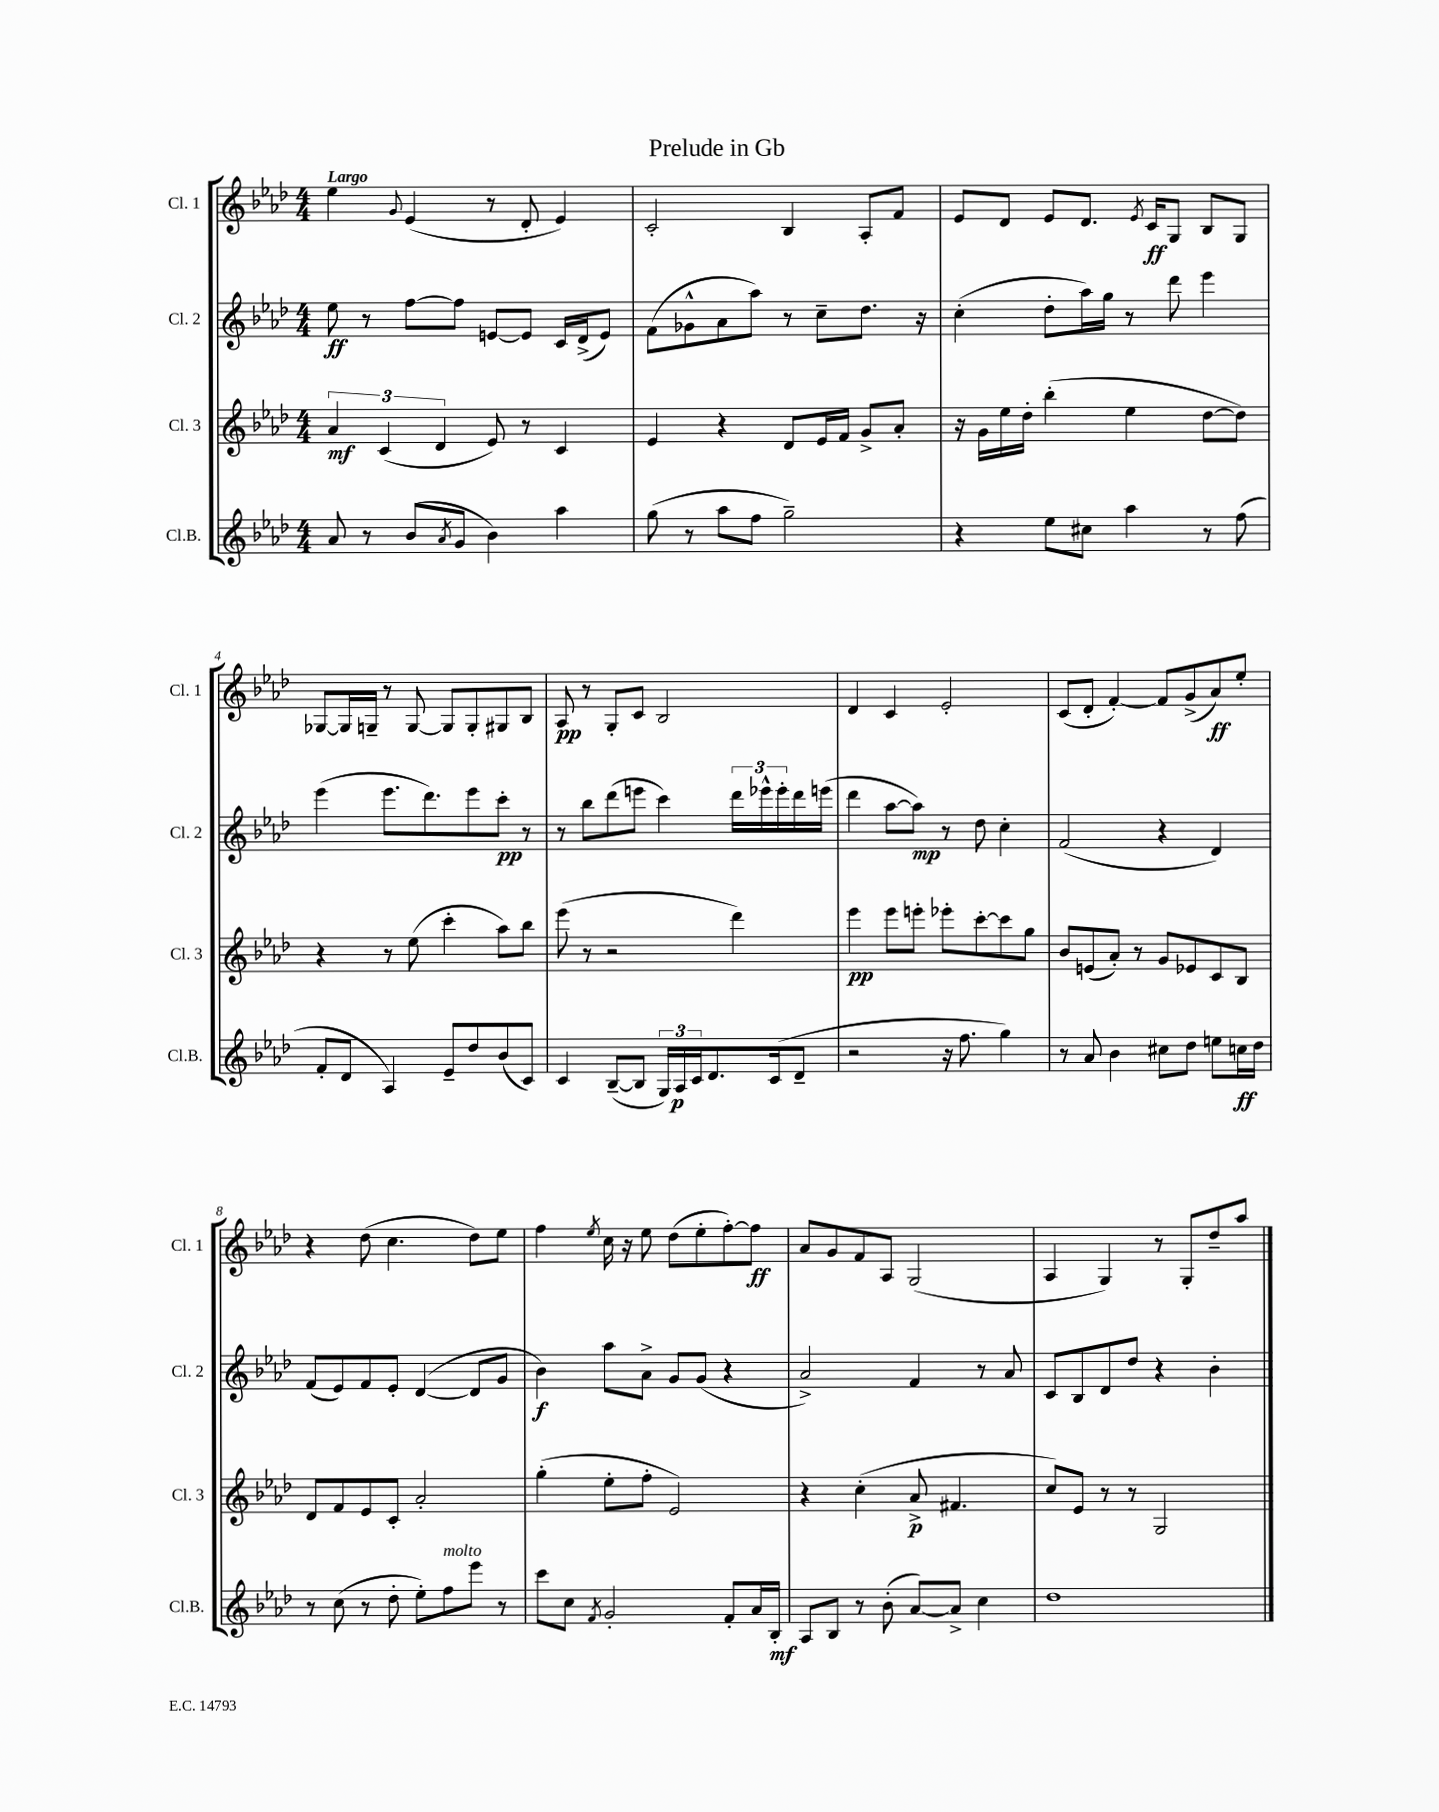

**kern	**kern	**kern	**kern
*staff4	*staff3	*staff2	*staff1
*clefG2	*clefG2	*clefG2	*clefG2
*k[b-e-a-d-]	*k[b-e-a-d-]	*k[b-e-a-d-]	*k[b-e-a-d-]
*M4/4	*M4/4	*M4/4	*M4/4
8a-	6a-	8ee-	4ee-
8r	.	8r	.
.	(6c	.	.
.	.	.	8qqg
(8b-	.	[8ff	(4e-
.	6d-	.	.
8qa-	.	.	.
8g	.	8ff]	.
4b-)	8e-)	[8e	8r
.	8r	8e]	8d-'
4aa-	4c	16c	4e-)
.	.	(16d-^	.
.	.	8e)	.
=	=	=	=
(8gg	4e-	(8f	2c'
8r	.	8g-^^	.
8aa-	4r	8a-	.
8ff	.	8aa-)	.
2gg~)	8d-	8r	4B-
.	16e-	8cc~	.
.	16f	.	.
.	8g^	8.dd-	8A-'
.	8a-'	.	8f
.	.	16r	.
=	=	=	=
4r	16r	(4cc'	8e-
.	16g	.	.
.	16ee-	.	8d-
.	16dd-'	.	.
8ee-	(4bb-'	8dd-'	8e-
8cc#	.	16aa-)	8.d-
.	.	16gg	.
4aa-	4ee-	8r	.
.	.	.	8qe-
.	.	.	16c
.	.	8ddd-	8G
8r	[8dd-	4eee-	8B-
(8ff	8dd-])	.	8G
=	=	=	=
8f'	4r	(4eee-	[8G-
8d-	.	.	16G-]
.	.	.	16G~
4A-)	8r	8.eee-	8r
.	(8ee-	.	[8G
.	.	8.ddd-)	.
8e-~	4ccc'	.	8G]
8dd-	.	8eee-	8G'
(8b-	8aa-)	8ccc'	8G#
8c)	8bb-	8r	8B-
=	=	=	=
4c	(8eee-	8r	8A-
.	8r	8bb-	8r
([8B-~	2r	(8ddd-	8G'
8B-]	.	8eee	8c
24G)	.	4ccc)	2B-
24A-	.	.	.
24c	.	.	.
8.d-	.	.	.
.	4ddd-)	24ddd-	.
.	.	24eee-^^	.
(16c	.	.	.
.	.	24eee-'	.
8d-~	.	16ddd-	.
.	.	(16eee	.
=	=	=	=
2r	4eee-	4ddd-	4d-
.	8eee-	[8aa-	4c
.	8eee'	8aa-])	.
16r	8eee-'	8r	2e-'
8.ff	.	.	.
.	[8ccc'	8dd-	.
4gg)	8ccc]	4cc'	.
.	8gg	.	.
=	=	=	=
8r	8b-	(2f	(8c
8a-	(8e	.	8d-'
4b-	8a-')	.	[4f')
.	8r	.	.
8cc#	8g	4r	8f]
8dd-	8e-	.	(8g^
8ee	8c	4d-)	8a-)
16cc	8B-	.	8ee-'
16dd-	.	.	.
=	=	=	=
8r	8d-	(8f	4r
(8cc	8f	8e-)	.
8r	8e-	8f	(8dd-
8dd-'	8c'	8e-'	4.cc
8ee-')	2a-'	([4d-	.
8ff	.	.	.
8eee-	.	8d-]	8dd-)
8r	.	8g	8ee-
=	=	=	=
8ccc	(4gg'	4b-)	4ff
8cc	.	.	.
8qf	.	.	8qee-
2g'	8ee-'	8aa-	16cc
.	.	.	16r
.	8ff'	8a-^	8ee-
.	2e-)	8g	(8dd-
.	.	(8g	8ee-'
8f'	.	4r	[8ff')
16a-	.	.	8ff]
16B-'	.	.	.
=	=	=	=
8A-	4r	2a-^)	8a-
8B-	.	.	8g
8r	(4cc'	.	8f
(8b-'	.	.	8A-
[8a-)	8a-^	4f	(2G
8a-^]	4.f#	.	.
4cc	.	8r	.
.	.	8a-	.
=	=	=	=
1dd-	8cc)	8c	4A-
.	8e-	8B-	.
.	8r	8d-	4G)
.	8r	8dd-	.
.	2G	4r	8r
.	.	.	8G'
.	.	4b-'	8dd-~
.	.	.	8aa-
==	==	==	==
*-	*-	*-	*-
